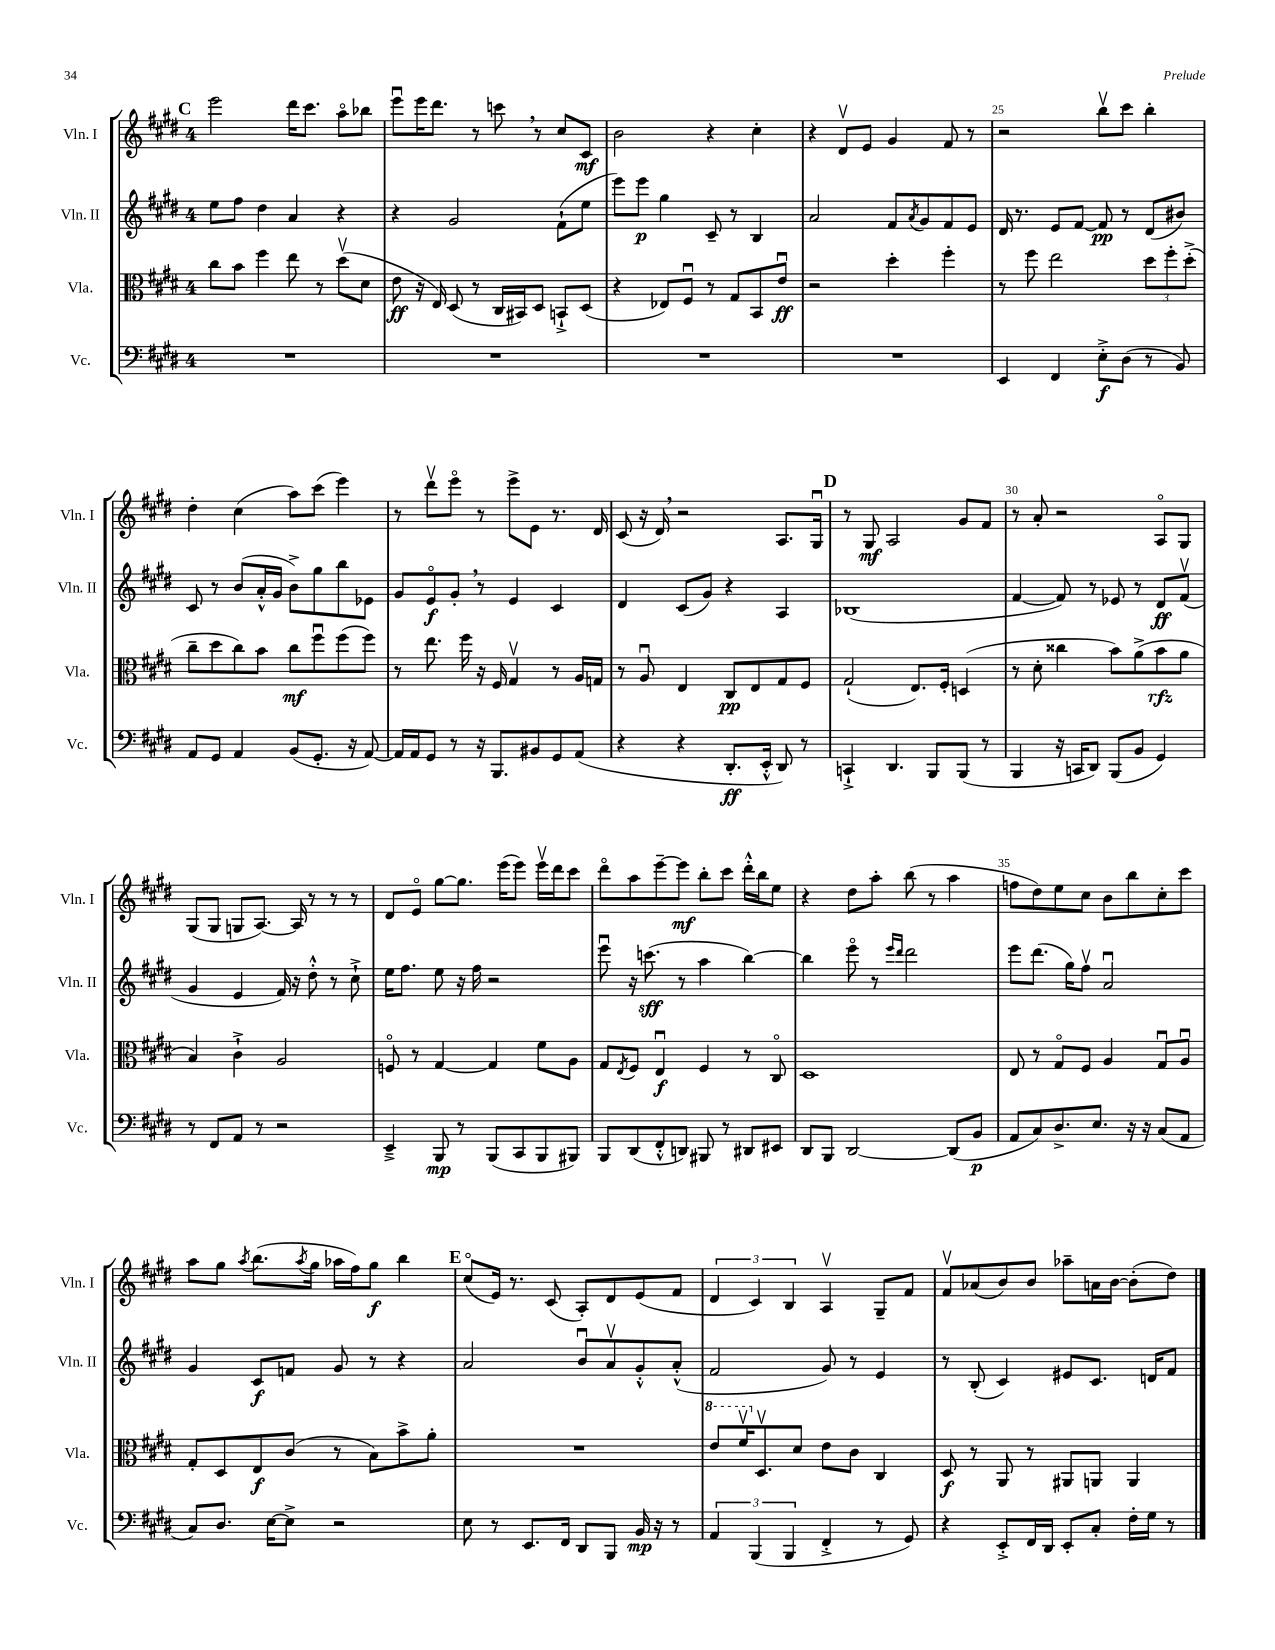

**kern	**kern	**kern	**kern
*staff4	*staff3	*staff2	*staff1
*clefF4	*clefC3	*clefG2	*clefG2
*k[f#c#g#d#]	*k[f#c#g#d#]	*k[f#c#g#d#]	*k[f#c#g#d#]
*M4/4	*M4/4	*M4/4	*M4/4
1r	8cc#	8ee	2eee
.	8b	8ff#	.
.	4ff#	4dd#	.
.	8ee	4a	16ddd#
.	.	.	8.ccc#
.	8r	.	.
.	(8dd#v	4r	8aao
.	8d#	.	8bb-
=	=	=	=
1r	8e	4r	8eeeu
.	16r	.	16eee
.	16E)	.	8.ddd#
.	(8D#	2g#	.
.	8r	.	8r
.	16C#	.	8ccc
.	16BB#)	.	.
.	8D#	.	8r
.	8BB`^	(8f#`	8cc#
.	(8D#	8ee	8c#
=	=	=	=
1r	4r	8eee)	2b
.	.	8eee	.
.	8E-)	4gg#	.
.	8F#u	.	.
.	8r	8c#~	4r
.	8G#	8r	.
.	8BB	4B	4cc#'
.	8eu	.	.
=	=	=	=
1r	2r	2a	4r
.	.	.	8d#v
.	.	.	8e
.	4dd#'	8f#	4g#
.	.	8qa	.
.	.	8g#	.
.	4ff#'	8f#	8f#
.	.	8e	8r
=	=	=	=
4EE	8r	16d#	2r
.	.	8.r	.
.	8ff#	.	.
4FF#	2ee	8e	.
.	.	[8f#	.
8E'^	.	8f#]	8bbv
(8D#	.	8r	8ccc#
8r	12dd#	(8d#	4bb'
.	12ff#'	.	.
8BB)	.	8b#)	.
.	(12dd#'^	.	.
=	=	=	=
8AA	8cc#~	8c#	4dd#'
8GG#	8dd#	8r	.
4AA	8cc#)	(8b	(4cc#
.	8b	16a'^^	.
.	.	16g#	.
(8BB	8cc#	8b^)	8aa)
8.GG#'	8ff#u	8gg#	(8ccc#
.	(8ff#	8bb	4eee)
16r	.	.	.
[8AA)	8ff#)	8e-	.
=	=	=	=
16AA]	8r	8g#	8r
16AA	.	.	.
8GG#	8.ee	8eo	8ddd#v
8r	.	8g#'	8eeeo
.	16ff#	.	.
16r	16r	8r	8r
8.BBB	16F#	.	.
.	4G#v	4e	8eee^
8BB#	.	.	8e
8GG#	8r	4c#	8.r
(8AA	16A	.	.
.	16G	.	16d#
=	=	=	=
4r	8r	4d#	(8c#
.	8Au	.	16r
.	.	.	16d#)
4r	4E	(8c#	2r
.	.	8g#)	.
8.DD#'	8C#	4r	.
.	8E	.	.
16EE'^^	.	.	.
8DD#)	8G#	4A	8.A
8r	8F#	.	.
.	.	.	16G#u
=	=	=	=
4CC`^	(2G#`	(1B-	8r
.	.	.	8G#
4.DD#	.	.	2A
.	8.E)	.	.
8BBB	.	.	.
.	16F#'	.	.
(8BBB	(4D	.	8g#
8r	.	.	8f#
=	=	=	=
4BBB	8r	[4f#	8r
.	8d#'	.	8a'
16r	4cc##	8f#])	2r
16CC	.	.	.
8DD#)	.	8r	.
(8BBB	8b)	8e-	.
8BB	(8a^	8r	.
4GG#)	8b	8d#	8Ao
.	8a	(8f#v	8G#
=	=	=	=
8r	4B)	4g#	(8G#
8FF#	.	.	8G#
8AA	4c#`^	4e	8G
8r	.	.	[8.A)
2r	2A	16f#)	.
.	.	16r	16A]
.	.	8dd#'^^	8r
.	.	8r	8r
.	.	8cc#`^	8r
=	=	=	=
4EE~^	8Fo	16ee	8d#
.	.	8.ff#	.
.	8r	.	8eo
8BBB	[4G#	8ee	[8gg#
8r	.	16r	8.gg#]
.	.	16ff#	.
(8BBB	4G#]	2r	.
.	.	.	(16eee
8CC#	.	.	8eee)
8BBB	8f#	.	16eeev
.	.	.	16ddd#
8BBB#)	8A	.	8ccc#
=	=	=	=
8BBB	8G#	8eeeu	8ddd#o
.	8qE	.	.
(8DD#	8F#	16r	8aa
.	.	(8.ccc	.
8FF#'^^	4Eu	.	[8eee~
8DD)	.	8r	8eee]
8BBB#	4F#	4aa	8bb'
8r	.	.	8ccc#
8DD#	8r	[4bb)	16ddd#'^^
.	.	.	16bb
8EE#	8C#o	.	8ee
=	=	=	=
8DD#	1D#	4bb]	4r
8BBB	.	.	.
[2DD#	.	8eeeo	8dd#
.	.	8r	8aa'
.	.	16qqeee	.
.	.	16qqddd#	.
.	.	2ddd#	(8bb
.	.	.	8r
(8DD#]	.	.	4aa
8BB	.	.	.
=	=	=	=
8AA	8E	8eee	8ff
8C#)	8r	(8.ddd#	8dd#)
8.D#^	8G#o	.	8ee
.	.	16gg#)	.
.	8F#	8ff#v	8cc#
8.E	.	.	.
.	4A	2au	8b
16r	.	.	8bb
16r	.	.	.
(8C#	8G#u	.	8cc#'
8AA	8Au	.	8ccc#
=	=	=	=
8C#)	8G#'	4g#	8aa
8.D#	8D#	.	8gg#
.	.	.	8qaa
.	8E	8c#	(8.bb
[16E	.	.	.
8E^]	(8c#	8f	.
.	.	.	8qaa
.	.	.	16gg#
2r	8r	8g#	16aa-
.	.	.	16ff#)
.	8B)	8r	8gg#
.	8b^	4r	4bb
.	8a'	.	.
=	=	=	=
8E	1r	2a	(8cc#o
8r	.	.	16e)
.	.	.	8.r
8.EE	.	.	.
.	.	.	(8c#
16FF#	.	.	.
8DD#	.	8bu	8A')
8BBB	.	8av	8d#
16BB	.	8g#'^^	(8e
16r	.	.	.
8r	.	(8a'^^	8f#
=	=	=	=
6AA	8ee	2f#	6d#
.	16ff#v	.	.
(6BBB	.	.	6c#)
.	8.D#v	.	.
6BBB	.	.	6B
.	8d#	.	.
4FF#'^	8e	8g#)	4Av
.	8c#	8r	.
8r	4C#	4e	8G#~
8GG#)	.	.	8f#
=	=	=	=
4r	8D#	8r	8f#v
.	8r	(8B'	(8a-
8EE'^	8AA	4c#)	8b)
16FF#	8r	.	8b
16DD#	.	.	.
8EE'	8AA#	8e#	8aa-~
8C#'	8AA	8.c#	16a
.	.	.	[16b
16F#'	4AA	.	(8b']
16G#	.	16d	.
8r	.	8f#	8dd#)
==	==	==	==
*-	*-	*-	*-
